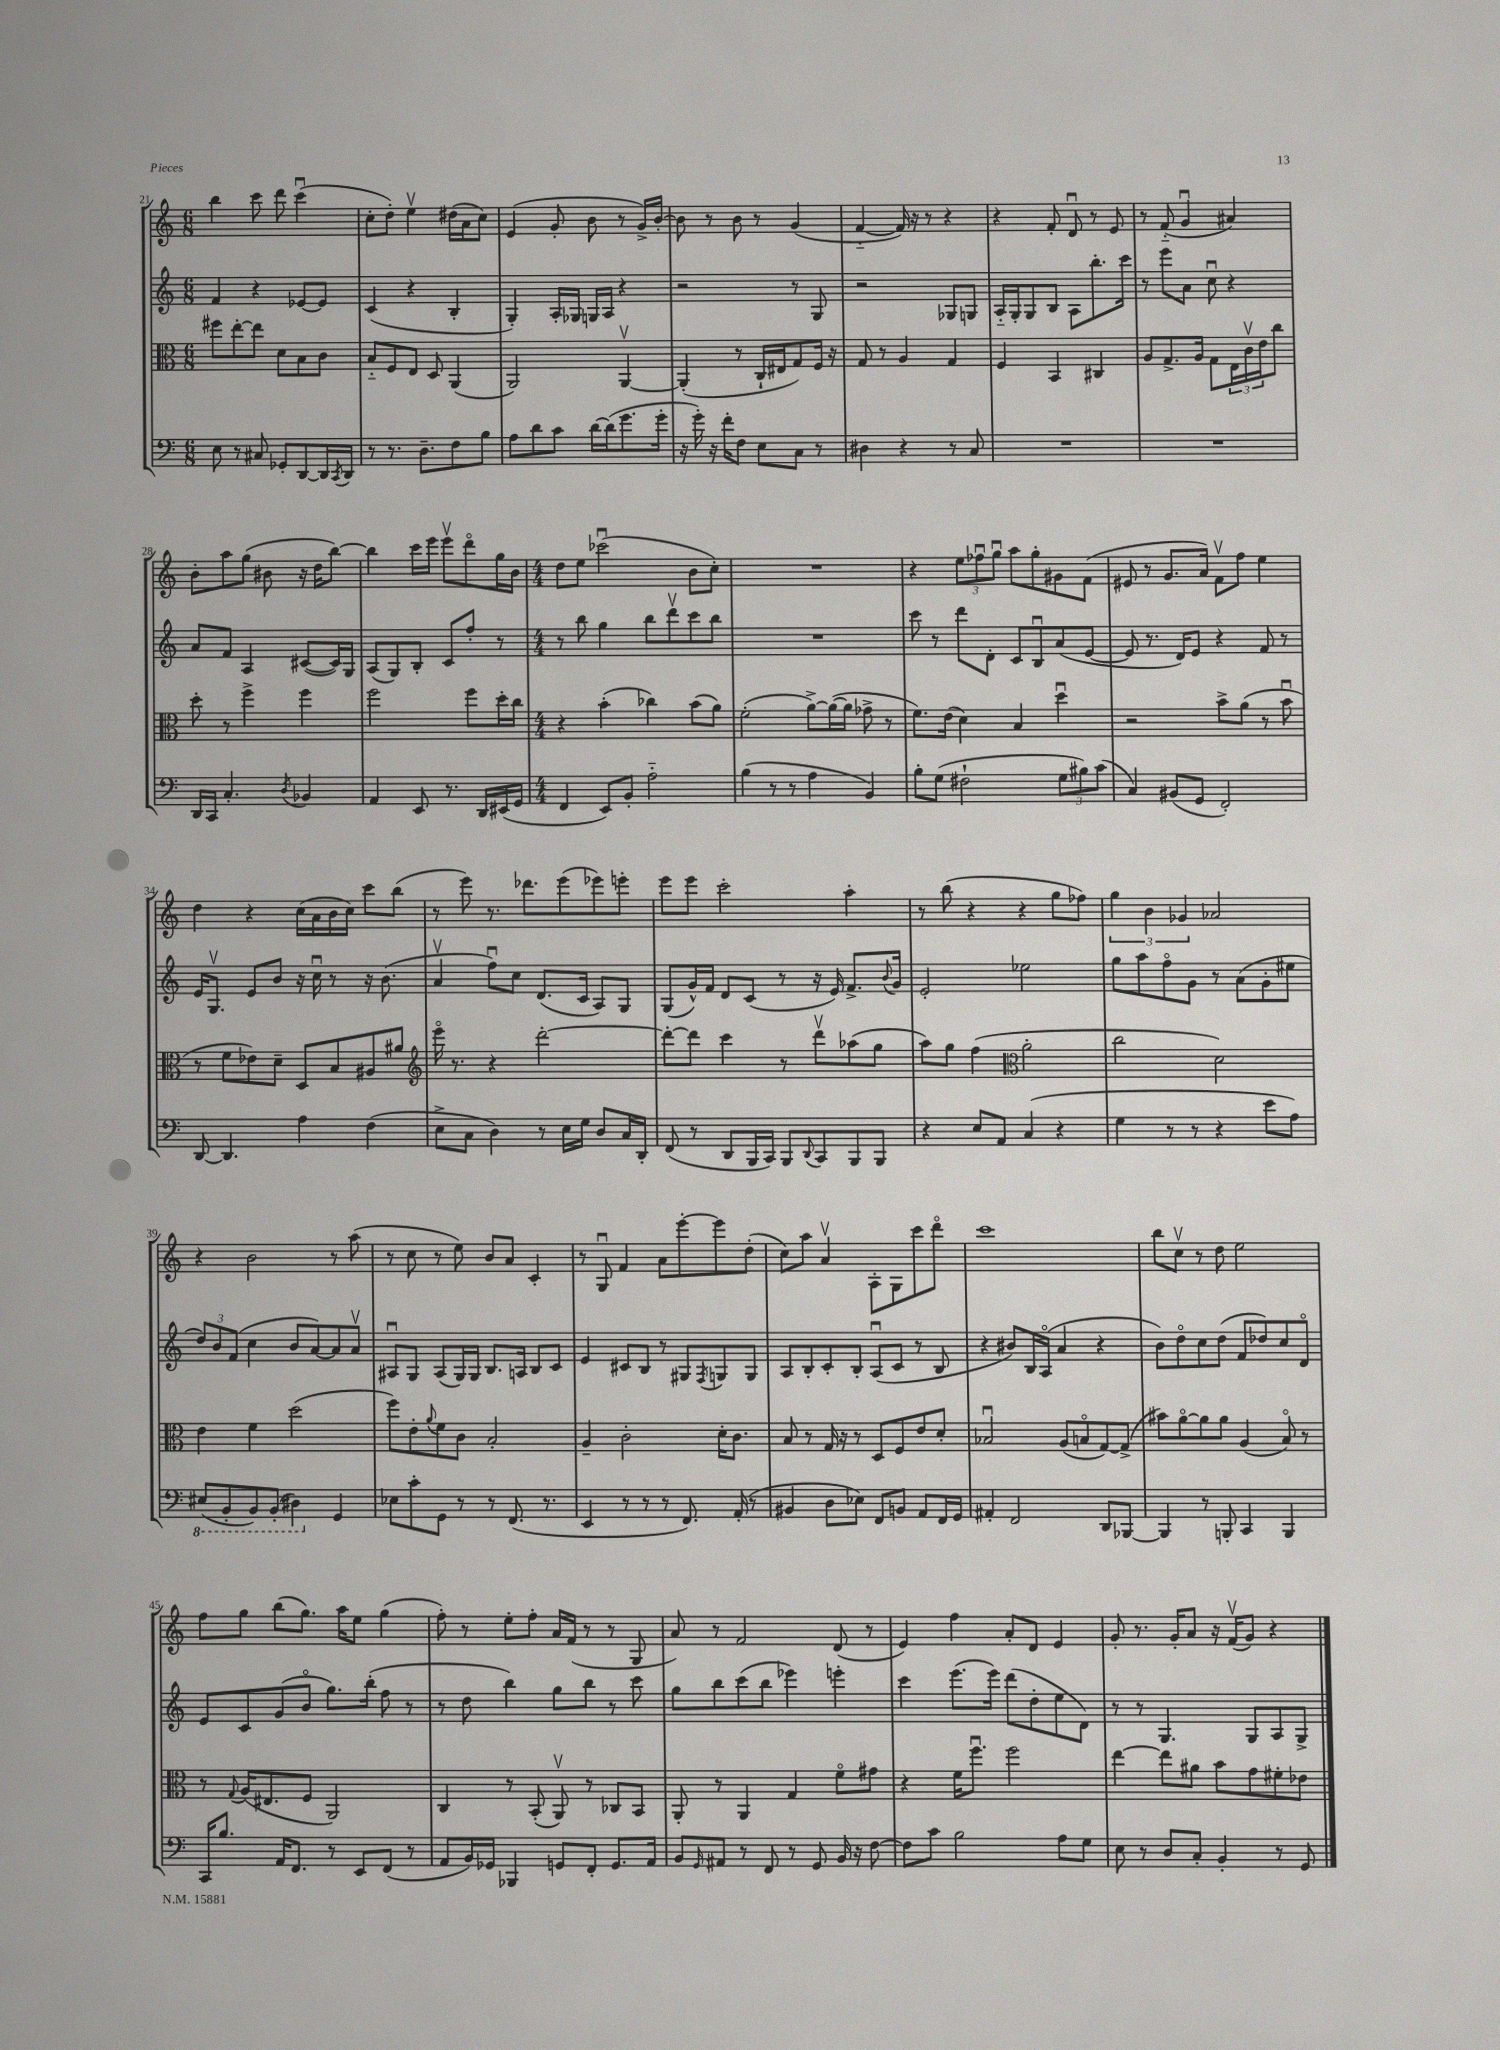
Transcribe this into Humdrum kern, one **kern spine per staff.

**kern	**kern	**kern	**kern
*staff4	*staff3	*staff2	*staff1
*clefF4	*clefC3	*clefG2	*clefG2
*k[]	*k[]	*k[]	*k[]
*M6/8	*M6/8	*M6/8	*M6/8
8E\	8ff#\L	4f/	4bb\
8r	[8ee'\	.	.
8C#/	8ee\]J	4r	8ccc\
8GG-'/L	8d\L	.	8ddd\
[8DD/	8B\	[8e-/L	(4cccu\
16DD/]L	8c\J	8e-/]J	.
8qCC/	.	.	.
16DD/JJ	.	.	.
=	=	=	=
8r	8B'~/L	(4c/	8cc'\L
8.r	8F/	.	8dd'\J)
.	8E/J	4r	4eev\
8.D~\L	.	.	.
.	8D/	.	.
8F\	(4AA/	4B'/	(16dd#\LL
.	.	.	16a\J
8B\J	.	.	8cc\J)
=	=	=	=
8A\L	2AA/)	4G'/)	(4e/
8d\	.	.	.
8c\J	.	16A'/LL	8g'/
.	.	16G-/JJ	.
[16d\LL	.	16G/LL	8b\
(16d\]J	.	16A/JJ	.
8.g\	[4AAv/	4r	8r
.	.	.	16g^/LL)
16g'\Jk	.	.	[16b'/JJ
=	=	=	=
16r	(4AA'/]	2r	8b\]
16g'\)	.	.	.
16r	.	.	8r
16f'\LK	.	.	.
8F\J	8r	.	8b\
8E\L	16C`/LL	.	8r
.	16E#/J	.	.
8C\J	8G/)	8r	(4g/
8r	16F/Jk	8G/	.
.	16r	.	.
=	=	=	=
4D#\	8G/	2r	[4f'~/
.	8r	.	.
4r	4A/	.	16f/])
.	.	.	16r
.	.	.	8r
8r	4G/	8G-/L	4r
8C/	.	8G/J	.
=	=	=	=
2.r	4F/	16A'~/LL	4r
.	.	16G'/J	.
.	.	8G/	.
.	4BB/	8B/J	8f'/
.	.	8A\L	8du/
.	4C#/	8.bb'\	8r
.	.	.	8e/
.	.	16ccc\Jk	.
=	=	=	=
2.r	8A/L	8r	8r
.	8.G^/	8eee\L	(8f'~/
.	.	8a\J	4gu/
.	16A/Jk	.	.
.	8G\L	8ccu\	.
.	24E\L	4r	4a#/)
.	24cv\	.	.
.	24e\J	.	.
.	8cc\J	.	.
=	=	=	=
16DD/LL	8dd'\	8a/L	8b'\L
16CC/JJ	.	.	.
4.C'/	8r	8f/J	8aa\
.	4ff^\	4A/	(8gg\J
.	.	.	8b#\
8qD/	.	.	.
4BB-/	4ff\	([8c#/L	16r
.	.	.	16dd\LK
.	.	16c#/]L)	[8bb\J)
.	.	16G/JJ	.
=	=	=	=
4AA/	2ff\	(8A/L	4bb\]
.	.	8G/)	.
8EE/	.	8B'/J	16ccc\LL
.	.	.	16eee\JJ
8.r	.	8c/L	8eeev\L
.	8ff\L	8ff'/J	8dddo\
16DD/LL	.	.	.
(16EE#/	16dd'\L	8r	16gg\L
16GG/JJ	16cc\JJ	.	16b\JJ
=	=	=	=
*M4/4	*M4/4	*M4/4	*M4/4
4FF/	4r	8r	8dd\L
.	.	8bb\	8ee\J
8EE/L)	(4b'\	4gg\	(2ccc-u\
8BB'/J	.	.	.
2A'~\	4cc-\)	8bb\L	.
.	.	8dddv\	.
.	(8b\L	8ccc\	8b\L
.	8a\J)	8bb\J	8cc'\J)
=	=	=	=
(4B\	(2f'\	1r	1r
8r	.	.	.
8r	.	.	.
4A\	[8a^\L)	.	.
.	(16a\_L	.	.
.	16a\]JJ	.	.
4BB/)	8g-^\	.	.
.	8r	.	.
=	=	=	=
8B'\L	8.f\L)	8ccc\	4r
(8G\J	.	8r	.
.	(16e\Jk	.	.
2F#`\	4d\)	8ddd\L	12ee\L
.	.	.	12ff-u\
.	.	8d'\J	.
.	.	.	12ggu\J
.	4B/	8c/L	8aa\L
.	.	8Bu/	8gg'\
12G\L	4ddu\	(8a/	8g#\
12B#\)	.	.	.
.	.	[8e/J	(8f\J
(12c\J	.	.	.
=	=	=	=
4C/)	2r	8e/]	8e#/
.	.	8.r	8r
(8BB#/L	.	.	8.g/L
.	.	16d/LK)	.
8GG/J	.	8e/J	.
.	.	.	16a/Jk)
2FF'/)	8b^\L	4r	8fv\L
.	(8a\J	.	8ff\J
.	8r	8f/	4ee\
.	8bu\	8r	.
=	=	=	=
[8DD/	8r	16e/LK	4dd\
.	.	8.Gv/J	.
4.DD/]	8f\L	.	.
.	8e-\)	8e/L	4r
.	8d~\J	8b/J	.
4A\	8D/L	16r	(16cc\LL
.	.	16ccu\	16a\
.	8B/	8r	16b\
.	.	.	16cc\JJ)
(4F\	8A#/	16r	8ccc\L
.	.	(8.b\	.
.	8a#/J	.	(8bb\J
=	=	=	=
*	*clefG2	*	*
8E^\L	16eeeo\	4av/	8r
.	8.r	.	.
8C\J	.	.	8eee\)
4D\)	4r	8ffu\L)	8.r
.	.	8cc\J	.
.	.	.	8.ddd-\L
8r	[2ddd'\	(8.d/L	.
16E\LL	.	.	(8eee\
16G\JJ	.	16c/Jk	.
8D/L	.	8A/L)	8eee-\)
16C/L	.	8G/J	8eee'\J
16DD'/JJ	.	.	.
=	=	=	=
(8FF/	8ddd'\_L	(8G/L	8eee\L
8r	8ddd\]J	16g^^/L)	8eee\J
.	.	16f/JJ	.
8DD/L	4ccc\	8d/L	2ccc'\
16BBB/L	.	(8c/J	.
16CC/JJ)	.	.	.
8BBB/L	8r	8r	.
8qqDD/	.	.	.
8CC/	8dddv\L	16r	.
.	.	16e/)	.
8BBB/	(8aa-\	8.f^/L	4aa'\
8BBB/J	8gg\J	.	.
.	.	8qqb/	.
.	.	16g/Jk	.
=	=	=	=
4r	8aa\L)	2e'/	8r
.	8gg\J	.	(8bb\
8E/L	(4ff\	.	4r
8AA/J	.	.	.
*	*clefC3	*	*
(4C/	2a'\	2ee-\	4r
4r	.	.	8gg\L
.	.	.	8ff-\J)
=	=	=	=
4G\	2cc\	8gg\L	6gg\
.	.	8aa\	.
.	.	.	6b\
8r	.	8ffo\	.
.	.	.	6g-/
8r	.	8g\J	.
4r	2d\)	8r	2a-/
.	.	(8a\L	.
8e\L	.	8g'\	.
8A\J)	.	8ee#\J	.
=	=	=	=
(8EE#/L	4e\	12dd/L)	4r
.	.	12b/	.
8BBB'/	.	.	.
.	.	(12f/J	.
8BBB/)	4f\	4cc\	2b\
(8BBB'/J	.	.	.
4DD#\)	(2dd\	8b/L	.
.	.	[8a/)	.
4GG/	.	8a/]	8r
.	.	8av/J	(8aa\
=	=	=	=
8E-\L	8ff\L)	8A#u/L	8r
8c'\	8e'\	8G/J	8cc\
.	8qqa/	.	.
8GG\J	8f\	(8A#/L	8r
8r	8c\J	16G/L)	8ee\)
.	.	16G/JJ	.
8r	2B'/	8.B/L	8b/L
(8.FF/	.	.	8a/J
.	.	16A/Jk	.
.	.	8B/L	4c'/
8.r	.	.	.
.	.	8c/J	.
=	=	=	=
4EE/	4A~/	4e/	8r
.	.	.	8Gu/
8r	2c'\	8c#/L	4f/
8r	.	8B/J	.
8r	.	8r	8a\L
8.FF/)	.	8G#/L	[8eee'\
.	.	8qF/	.
.	16d'\LK	8G/	8eee\]
(16AA'/	8.c\J	.	.
8r	.	8G/J	(8dd'\J
=	=	=	=
4BB#/	8B/	8A/L	8cc\L)
.	8r	8B'/	8aa\J
8D\L	16G/	8c'/	4av/
.	16r	.	.
8E-\J)	8r	8B'/J	.
8FF/L	8D/L	(8Au/L	8A'\L
8BB/J	8F/	8c/J	8G\
8AA/L	8e/	8r	8ccc\
16FF/L	8d'/J	8B/	8dddo\J
16GG/JJ	.	.	.
=	=	=	=
4AA#'/	2B-u/	4r	1ccc
2FF/	.	8b#/L)	.
.	.	16B/L	.
.	.	(16Ao/JJ	.
.	(8A/L	4a/	.
.	8Bo/	.	.
8DD/L	[8G/)	4r	.
[8BBB-/J	(8G^/]J	.	.
=	=	=	=
4BBB-/]	8b#\L)	8b\L)	8bb\L
.	[8ao\	8ddo\	8ccv\J
8r	8a\]	8cc\	8r
8BBB'/	8a\J	(8dd\J	8dd\
4CC/	(4A/	8f/L	2ee\
.	.	8dd-/)	.
4BBB/	8Bo/)	8cc/	.
.	8r	8do/J	.
=	=	=	=
16CC/LK	8r	8e/L	8ff\L
8.B/J	.	.	.
.	8qqG/	.	.
.	(16A/LK	8c/	8gg\J
.	8.E#/	.	.
16AA/LK	.	(8g/	(8bb\L
8.FF/J	.	.	.
.	8F/J	8bo/J	8.gg\J)
8r	2AA/)	8.gg\L)	.
.	.	.	16aa\LK
8EE/L	.	.	8ee\J
.	.	(16bb'\Jk	.
(8FF/J	.	8ff\	(4gg\
8r	.	8r	.
=	=	=	=
8AA/L	4C/	8r	8ff'\)
16BB/L)	.	8dd\	8r
16GG-/JJ	.	.	.
4BBB-/	8r	4bb\)	8ee'\L
.	(8BB'/	.	8ff'\J
8GG/L	8AAv/)	8gg\L	16a/LL
.	.	.	(16f/JJ
8FF'/J	8r	8bb\J	8r
8.GG/L	8C-/L	8r	8r
.	8BB/J	8ccc\	8G/
16AA/Jk	.	.	.
=	=	=	=
8BB/L	8AA'/	8gg\L	8a/)
16qqGG/	.	.	.
8AA#/J	8r	8bb\	8r
8r	4AA/	(8ccc\	2f/
8FF/	.	8bb\J	.
8r	4G/	4eee-\)	.
8GG/	.	.	.
16BB/	8fo\L	4eee'\	(8d/
16r	.	.	.
[8F\	8g#\J	.	8r
=	=	=	=
8F\]L	4r	4ccc\	4e/)
8c\J	.	.	.
2B\	16f\LK	(8.eee\L	4ff\
.	8.ffu\J	.	.
.	.	16eee\Jk)	.
.	2ff\	(8ddd\L	8a'/L
.	.	8dd'\	8d/J
8A\L	.	8ee\	4e/
8G\J	.	8d\J)	.
=	=	=	=
8E\	[4ee\	8r	8g'/
8r	.	8r	8.r
8D/L	8ee\]L	4.G/	.
.	.	.	16g'/LK
8C'/J	8a#\J	.	8a/J
4BB'/	8b\L	.	16r
.	.	.	(16fv/LK
.	8g\	8G/L	8g/J)
8r	8f#'\	8A/	4r
8GG/	8e-\J	8G^/J	.
==	==	==	==
*-	*-	*-	*-
